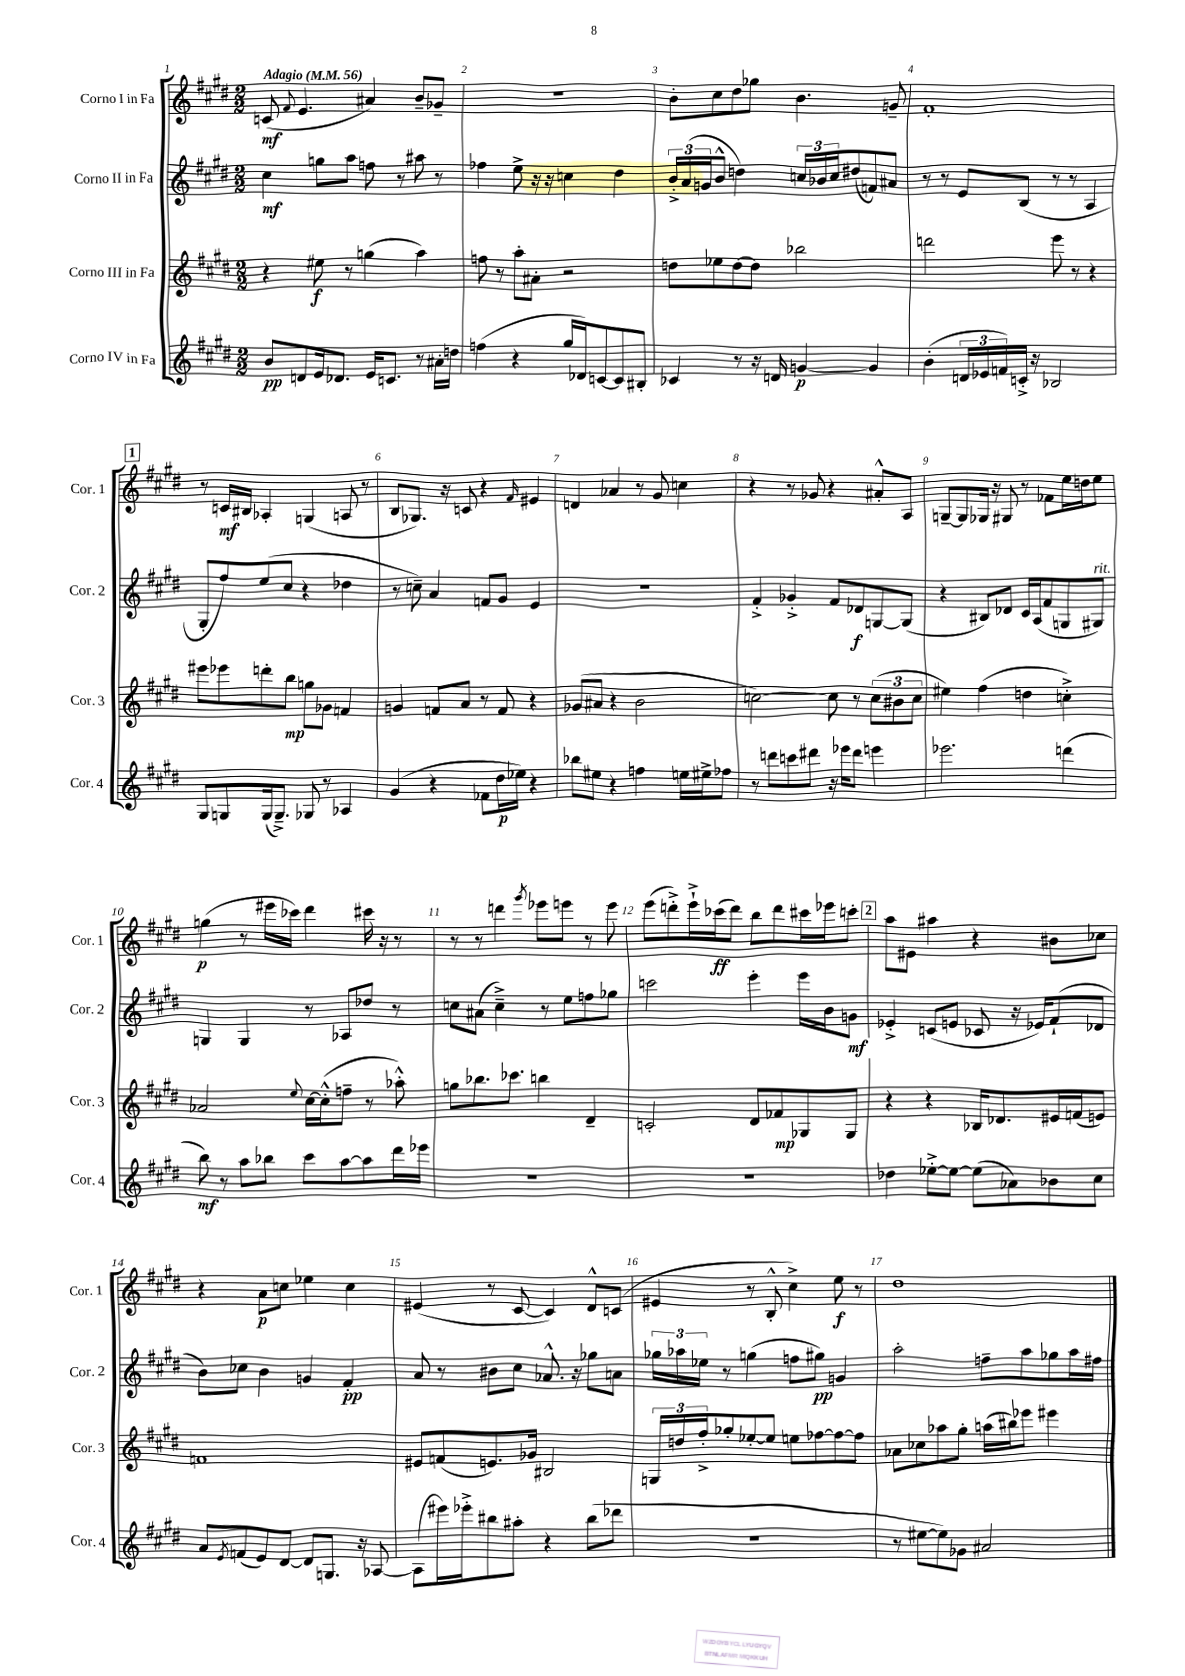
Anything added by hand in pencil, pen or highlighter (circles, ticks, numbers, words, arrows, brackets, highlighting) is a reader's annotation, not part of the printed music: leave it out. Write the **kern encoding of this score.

**kern	**kern	**kern	**kern
*staff4	*staff3	*staff2	*staff1
*clefG2	*clefG2	*clefG2	*clefG2
*k[f#c#g#d#]	*k[f#c#g#d#]	*k[f#c#g#d#]	*k[f#c#g#d#]
*M2/2	*M2/2	*M2/2	*M2/2
*MM56	*MM56	*MM56	*MM56
8b/L	4r	4cc#\	(8c/
.	.	.	8qqf#/
8d/	.	.	4.e/
16e/k	8ee#\	8gg\L	.
8.d-/J	.	.	.
.	8r	8aa\J	.
16e/LK	(4gg\	8ff\	4a#/)
8.c/J	.	.	.
.	.	8r	.
8r	4aa\)	8aa#\	8b~/L
16a#'\LL	.	8r	8g-~/J
16dd\JJ	.	.	.
=	=	=	=
(4ff\	8ff\	4ff-\	1r
.	8r	.	.
4r	8aa'\L	8ee^\	.
.	8a#'\J	16r	.
.	.	16r	.
16gg#/LL	2r	4cc\	.
16d-/J)	.	.	.
[8c/	.	.	.
8c/]	.	4dd#\	.
8B#'/J	.	.	.
=	=	=	=
4c-/	8dd\L	24b'^/LL	8b'\L
.	.	(24a/	.
.	.	24g/J	.
.	8ee-\	8b^^/J	8cc#\
8r	[8dd\	4dd\)	8dd#\
16r	8dd\]J	.	8gg-\J
16d/	.	.	.
[4g/	2bb-\	24cc/LL	4.b\
.	.	24b-/	.
.	.	24cc/J	.
.	.	(8dd#/	.
4g/]	.	8f/)	.
.	.	8a#/J	8g~/
=	=	=	=
(4b'\	2ddd\	8r	1f#'
.	.	8r	.
24d/LL	.	8e/L	.
24e-/	.	.	.
24f/)	.	.	.
16c'^/JJ	.	(8B/J	.
16r	.	.	.
2B-/	8eee\	8r	.
.	8r	8r	.
.	4r	4A/	.
=	=	=	=
8G#/L	8eee#\L	8G#'/L	8r
8G/	8eee-\	8ff#/)	16c/LL
.	.	.	16B#/JJ
(16G/k	8ddd'\	(8ee/	4A-'/
8.G~^/J)	.	.	.
.	8bb\J	8cc#/J	.
8G-/	8gg\L	4r	(4G/
8r	8g-\J	.	.
4A-/	4f/	4dd-\	8A/
.	.	.	8r
=	=	=	=
(4g#/	4g/	8r	8B/L
.	.	8cc~\)	8.G-/J)
4r	8f/L	4a/	.
.	.	.	16r
.	8a/J	.	8c/
8f-\L	8r	8f/L	4r
16dd#\L	8f/	8g#/J	.
16ee-\JJ)	.	.	.
.	.	.	16qqf#/
4r	4r	4e/	4e#/
=	=	=	=
8bb-\L	(8g-/L	1r	4d/
8ee#\J	8a#/J	.	.
4r	4r	.	4a-/
4ff\	2b\	.	8r
.	.	.	8g#/
16ee\LL	.	.	4cc\
16ee#^\J	.	.	.
8ff-\J	.	.	.
=	=	=	=
8r	[2cc\)	4f#'^/	4r
8ddd\L	.	.	.
8ccc\	.	4g-'^/	8r
8ddd#\J	.	.	8g-/
16r	8cc\]	8f#/L	4r
16eee-\LK	.	.	.
8ddd#\J	8r	8d-/	.
4eee\	(12cc\L	[8G/	8a#'^^/L
.	12b#\	.	.
.	.	(8G/]J	8A/J
.	12cc\J	.	.
=	=	=	=
2.eee-\	4ee#\)	4r	[8G~/L
.	.	.	8G/]
.	(4ff#\	8B#/L)	16G-/Jk
.	.	.	16r
.	.	8d-/J	8G#/
.	4dd\	16c#/LL	8r
.	.	(16A/J	.
.	.	8f#/	8f-\L
(4ddd\	4cc'^\)	8G/	16ee\L
.	.	.	16dd\J
.	.	8G#/J)	8ee\J
=	=	=	=
8bb\)	2a-/	4G/	(4gg\
8r	.	.	.
8aa\L	.	4G/	8r
8bb-\J	.	.	16eee#\LL
.	.	.	16ccc-\JJ)
.	8qqee/	.	.
8ccc#\L	[16cc#\LL	8r	4ddd#\
.	(16cc#'^^\]J	.	.
[8aa\	8ff~\J	8A-/L	.
8aa\]	8r	8dd-/J	16ccc#\
.	.	.	16r
16ddd#\L	8aa-'^^\)	8r	8r
16eee-\JJ	.	.	.
=	=	=	=
1r	8gg\L	8cc\L	8r
.	8.bb-\	(8a#\J	8r
.	.	4cc~^\)	4ddd\
.	8.ccc-\J	.	.
.	.	.	8qggg#/
.	4bb\	8r	8eee-\L
.	.	8ee\L	8eee\J
.	4d#~/	8ff\	8r
.	.	8gg-\J	8eee\
=	=	=	=
1r	2c'/	2ccc\	(8eee\L
.	.	.	8ddd'^\)
.	.	.	16eee`^\L
.	.	.	(16ccc-\J
.	.	.	8ddd\J)
.	8d#/L	4eee'\	8bb\L
.	8f-/	.	8ddd\
.	8G-/	16eee\LL	16ccc#\L
.	.	16b\J	16eee-\J
.	8G-/J	8g\J	8ccc'\J
=	=	=	=
4dd-\	4r	4e-'^/	8aa\L
.	.	.	8e#\J
[8ee-'^\L	4r	(8c/L	4aa#\
8ee-\_J	.	8e/J	.
(8ee-\]L	16B-/LK	8c-/	4r
.	8.d-/	.	.
8a-\)	.	16r	.
.	.	16e-/LK)	.
8b-\	16e#/L	(8f#`/	8b#\L
.	(16f/J	.	.
8cc#\J	8e/J)	8d-/J	8cc-\J
=	=	=	=
8a/L	1f	8b\L)	4r
8qe/	.	.	.
(8f/	.	8cc-\J	.
8e/)	.	4b\	8a\L
[8d#/J	.	.	8cc\J
8d#/]L	.	4g/	4ee-\
8.G/J	.	.	.
.	.	4f#'/	4cc\
16r	.	.	.
[8A-/	.	.	.
=	=	=	=
(8A-\]L	8e#/L	8a/	(4e#/
16eee#\L)	(8f/	8r	.
16eee-'^\J	.	.	.
8bb#\	8.e/)	8b#\L	8r
8aa#'\J	.	8cc#\J	[8c#/
.	16g-/Jk	.	.
4r	2B#/	8.a-^^/	4c#/])
.	.	16r	.
(8bb#\L	.	8gg-\L	8d#^^/L
8ddd-\J	.	8a\J	(8c/J
=	=	=	=
1r	24G/LL	24gg-\LL	4e#/
.	24dd/	24aa-\	.
.	24ff#'^/J	24ee-\JJ	.
.	8gg-'/	8r	.
.	[8ee-'/	(4gg\	8r
.	8ee-/]J	.	8B'^^/
.	8ee\L	8ff\L	4cc#^\)
.	[8ff-\	8gg#\J)	.
.	8ff-\_	4g/	8ee\
.	8ff-\]J	.	8r
=	=	=	=
8r	8a-\L	2aa'\	1dd#
[8ee#\L	8cc-\	.	.
8ee#\])	8aa-\	.	.
8g-\J	8gg#'\J	.	.
2a#/	(16aa\LL	8ff~\L	.
.	16bb#\J)	.	.
.	8eee-\J	8aa\	.
.	4eee#\	8gg-\	.
.	.	16aa\L	.
.	.	16ff#\JJ	.
==	==	==	==
*-	*-	*-	*-
